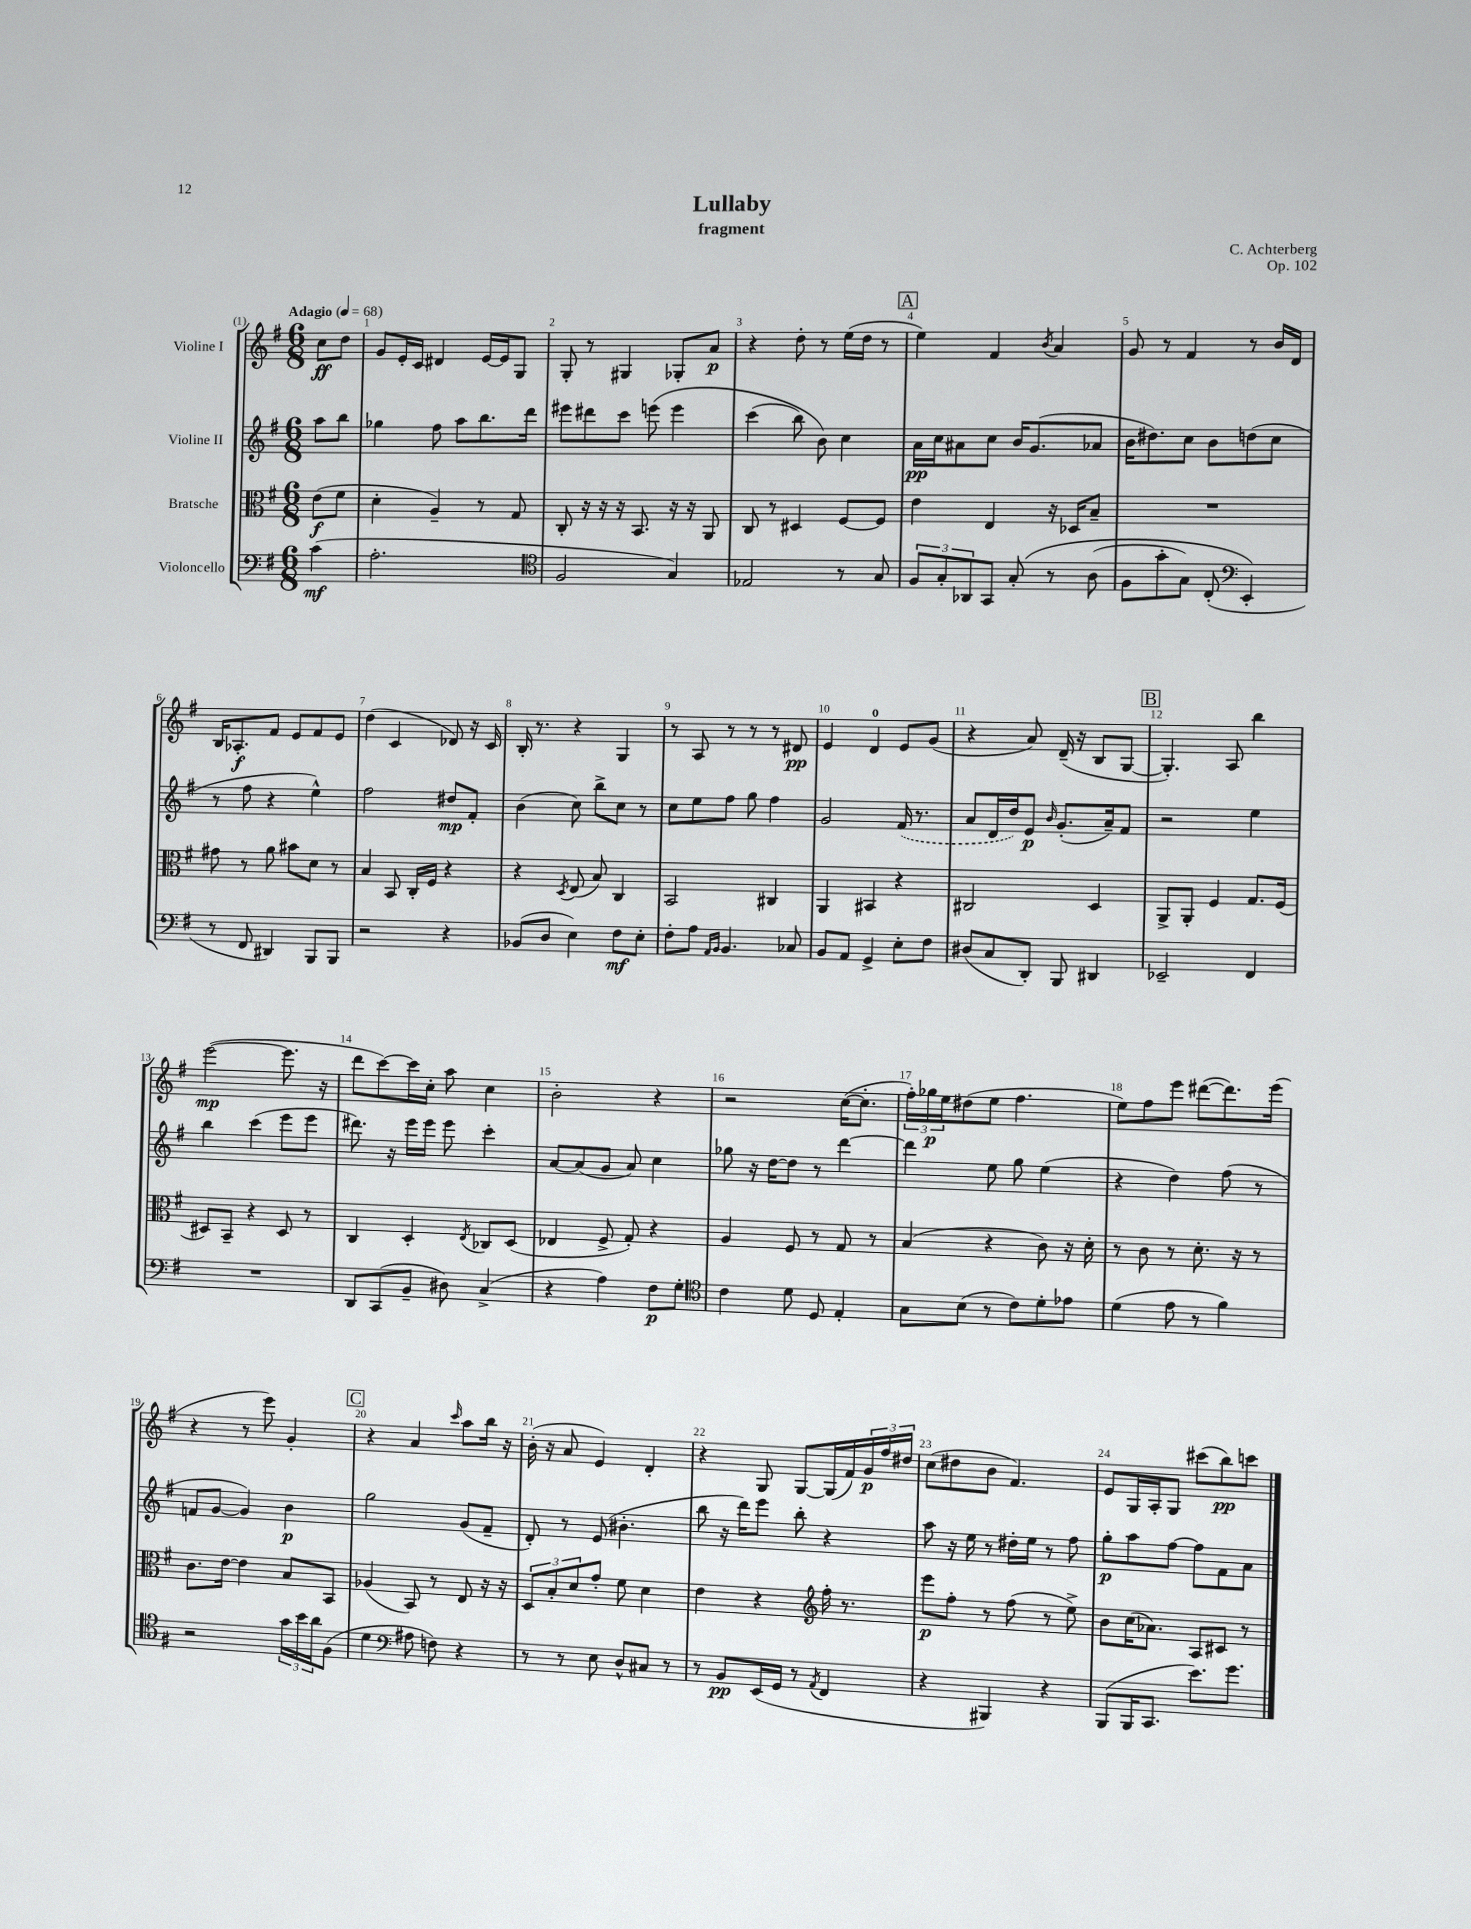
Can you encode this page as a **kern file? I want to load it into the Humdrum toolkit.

**kern	**kern	**kern	**kern
*staff4	*staff3	*staff2	*staff1
*clefF4	*clefC3	*clefG2	*clefG2
*k[f#]	*k[f#]	*k[f#]	*k[f#]
*M6/8	*M6/8	*M6/8	*M6/8
*MM68	*MM68	*MM68	*MM68
(4c\	(8e\L	8aa\L	8cc\L
.	8f#\J	8bb\J	8dd\J
=	=	=	=
2.A'\	4d'\	4gg-\	8g/L
.	.	.	16e'/L
.	.	.	16c/JJ
.	4A~/)	8ff#\	4d#/
.	.	8aa\L	.
.	8r	8.bb\	[16e/LL
.	.	.	16e/]J
.	8G/	.	8G/J
.	.	16ddd\Jk	.
=	=	=	=
*clefC4	*	*	*
2F#/	8C'/	8eee#\L	8G'/
.	16r	8ddd#\	8r
.	16r	.	.
.	16r	8ccc\J	4G#/
.	8.BB/	.	.
.	.	&(8eee\	.
4G/)	16r	4eee\	8G-'/L
.	16r	.	.
.	8AA/	.	8a/J
=	=	=	=
2E-/	8C/	(4ccc\	4r
.	8r	.	.
.	4D#/	8bb\)	8dd'\
.	.	8b\&)	8r
8r	[8F#/L	4cc\	(16ee\LL
.	.	.	16dd\JJ
8G/	8F#/]J	.	8r
=	=	=	=
12F#/L	4e\	16a\LL	4ee\)
.	.	16cc\J	.
12G'/	.	.	.
.	.	8a#\	.
12AA-/	.	.	.
8GG/J	4E/	8cc\J	4f#/
&(8G'/	.	16b/LK	.
.	.	(8.g/	.
.	.	.	8qb/
8r	16r	.	4a/
.	16D-/LK	.	.
(8A\	8B~/J	8a-/J	.
=	=	=	=
8F#\L	2.r	16b\LK	8g/
.	.	8.dd#\)	.
8g'\	.	.	8r
8G\J)	.	8cc\J	4f#/
(8C'/	.	8b\L	.
*clefF4	*	*	*
4EE'/&)	.	(8dd\	8r
.	.	8cc\J	16b/LL
.	.	.	16d/JJ
=	=	=	=
8r	8g#\	8r	16B/LK
.	.	.	8.A-'/
8FF#/	8r	8ff#\	.
4DD#/)	8a\	4r	8f#/J
.	8b#\L	.	8e/L
8BBB/L	8d\J	4ee^^\)	8f#/
8BBB/J	8r	.	8e/J
=	=	=	=
2r	4B/	2ff#\	(4dd\
.	8BB/	.	4c/
.	16C'/LL	.	.
.	16F#/JJ	.	.
4r	4r	8dd#/L	8d-/)
.	.	8f#'/J	16r
.	.	.	16c/
=	=	=	=
(8BB-/L	4r	(4b\	16B'/
.	.	.	8.r
8D/J	.	.	.
.	8qD/	.	.
4E\)	(8E/	8cc\)	4r
.	8B/)	8bb^\L	.
8F#\L	4C/	8cc\J	4G/
8E'\J	.	8r	.
=	=	=	=
8F#'\L	2BB/	8cc\L	8r
8A\J	.	8ee\	8A/
16qqAA/LL	.	.	.
16qqBB/JJ	.	.	.
4.BB/	.	8ff#\J	8r
.	.	8gg\	8r
.	4C#/	4ff#\	8r
8C-/	.	.	8d#/
=	=	=	=
8BB/L	4AA/	2g/	4e/
8AA/J	.	.	.
4GG^/	4BB#/	.	4d/
8E'\L	4r	(16f#/	8e/L
.	.	8.r	.
8F#\J	.	.	(8g/J
=	=	=	=
(8D#/L	2C#/	8a/L	4r
8C/	.	16d/L	.
.	.	16dd/J)	.
8DD'/J)	.	8e/J	8a/)
.	.	16qqb/	.
8BBB/	.	(8.g'/L	(16d~/
.	.	.	16r
4DD#/	4D/	.	8B/L
.	.	16a~/k)	.
.	.	8f#/J	[8G/J
=	=	=	=
2EE-~/	8AA^/L	2r	4.G'/])
.	8AA'/J	.	.
.	4F#/	.	.
.	.	.	8A/
4FF#/	8.G/L	4ee\	4bb\
.	(16F#/Jk	.	.
=	=	=	=
2.r	8D#/L)	4bb\	([2eee\
.	8BB~/J	.	.
.	4r	(4ccc\	.
.	8D#/	8eee\L	8.eee\]
.	8r	8eee\J	.
.	.	.	16r
=	=	=	=
8DD/L	4C/	8.ddd#\)	8ddd\L
(8CC/	.	.	[8ccc\)
.	.	16r	.
8BB~/J	4D'/	16eee\LL	16ccc\]L
.	.	16eee\JJ	16cc'\JJ
8D#\)	.	8eee\	8aa\
.	8qE/	.	.
(4C^/	8C-/L	4ccc'\	4cc\
.	(8D/J	.	.
=	=	=	=
4r	4E-/	[8a/L	2b'\
.	.	(8a/]	.
4A\)	8F#^/	8g/J	.
.	8G'/)	8a/)	.
8F#\L	4r	4cc\	4r
8G'\J	.	.	.
=	=	=	=
*clefC4	*	*	*
4c\	4A/	8gg-\	2r
.	.	16r	.
.	.	[16dd\LK	.
8d\	8F#/	8dd\]J	.
8D/	8r	8r	.
4E'/	8G/	[4ddd\	([16cc\LK
.	.	.	8.cc'\]J
.	8r	.	.
=	=	=	=
8G\L	(4B/	4ddd\]	24ff#'\LL)
.	.	.	24gg-\
.	.	.	24ee\J
(8B\J	.	.	(8dd#\
8r	4r	8ee\	8ee\J
8c\L)	.	8gg\	4.ff#\
8d'\	8c\)	(4ee\	.
8e-\J	16r	.	.
.	16d'\	.	.
=	=	=	=
(4d\	8r	4r	8ee\L)
.	8c\	.	8ff#\
8e\	8r	4dd\)	8eee\J
8r	8.d'\	.	([8ddd#\L
4f#\)	.	(8ff#\	8.ddd#\])
.	16r	.	.
.	8r	8r	.
.	.	.	(16eee\Jk
=	=	=	=
2r	8.c\L	8f/L	4r
.	.	[8g/J	.
.	[16e\Jk	.	.
.	4e\]	4g/])	8r
.	.	.	8eee\)
24g\LL	8B/L	4b\	4g'/
24b\	.	.	.
24a\J	.	.	.
(8F#\J	8BB/J	.	.
=	=	=	=
4d\	(4A-/	2gg\	4r
*clefF4	*	*	*
8A#\	8BB/)	.	4a/
8F\)	8r	.	.
.	.	.	16qqccc/
4r	8E/	(8g/L	8aa\L
.	16r	8f#~/J	16bb\Jk
.	16r	.	16r
=	=	=	=
8r	12D/L	8d'/)	(16b'\
.	.	.	16r
.	12B'/	.	.
8r	.	8r	8a/
.	12d/	.	.
8E\	8g'/J	(8e/	4e/)
8D^^/L	8f#\	4.b#'\	.
8C#/J	4d\	.	4d'/
8r	.	.	.
=	=	=	=
8r	4e\	8bb\	4r
8BB/L	.	16r	.
.	.	16ddd\LK)	.
(16EE/L	4r	8eee\J	8G/
16GG/JJ	.	.	.
8r	.	8bb'\	[8G/L
*	*clefG2	*	*
8qAA/	.	.	.
4FF#/	16ff#'\	4r	(16G/]L
.	8.r	.	16f#/)
.	.	.	24g/
.	.	.	24ff#/
.	.	.	24dd#/JJ
=	=	=	=
4r	8eee\L	8aa\	(8cc\L
.	8ff#'\J	16r	8dd#\
.	.	16ee\	.
4BBB#/)	8r	8r	8b\J
.	(8ff#\	16dd#'\LL	4.f#/)
.	.	16ee\JJ	.
4r	8r	8r	.
.	8ee^\)	8ff#\	.
=	=	=	=
(8BBB/L	8b\L	8gg'\L	8e/L
16BBB/K	(16cc\K	8aa\	16G/L
8.CC/J	8.a-\J)	.	16A'/J
.	.	[8ff#\J	8G/J
8.e\L)	8A/L	8ff#\]L	(8ccc#\L
.	8c#/J	8f#\	8bb\)
8.g\J	.	.	.
.	8r	8a\J	8ccc\J
==	==	==	==
*-	*-	*-	*-
